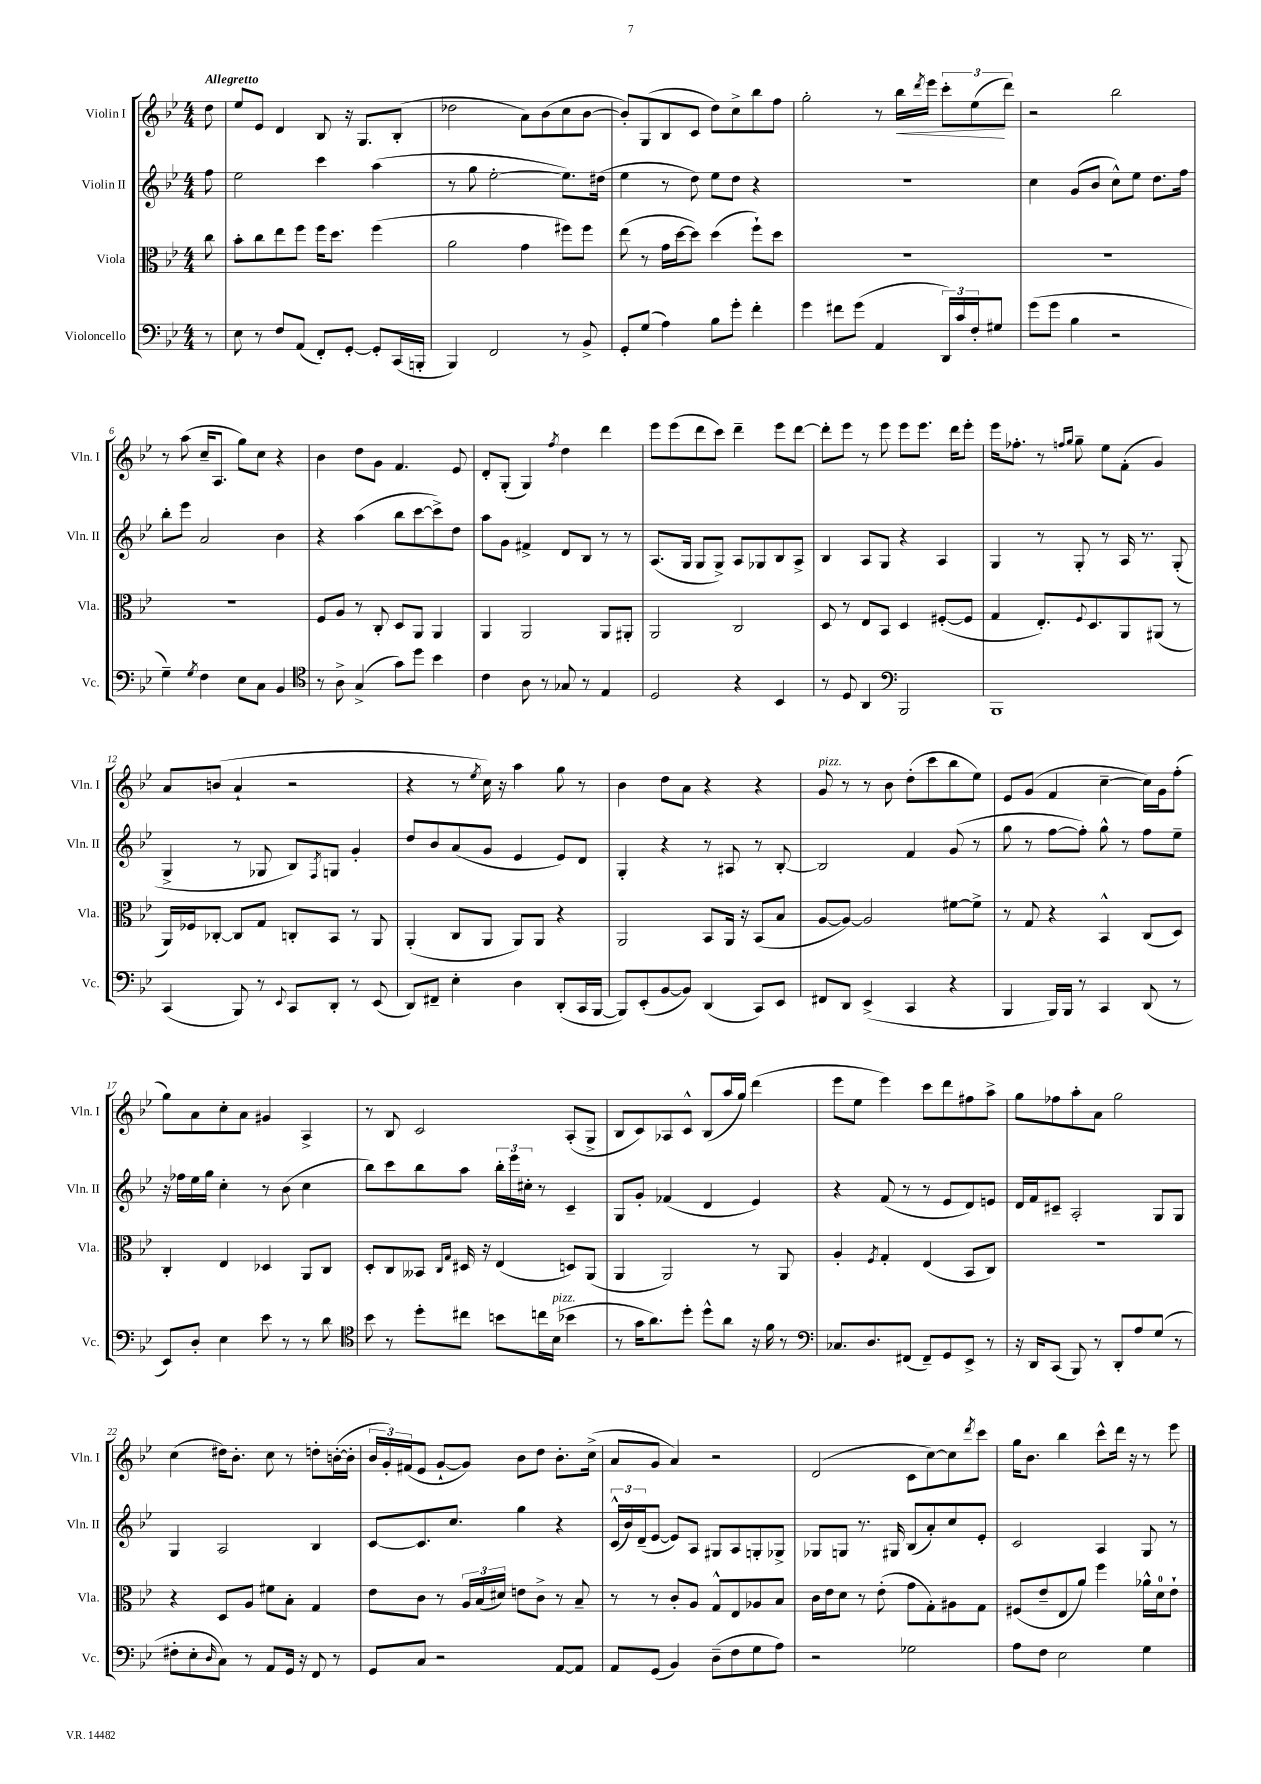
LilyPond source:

<<
\new StaffGroup <<
\new Staff = "s0" \with { instrumentName = "Violin I" shortInstrumentName = "Vln. I" } {
    \clef treble \key bes \major \numericTimeSignature \time 4/4 \partial 8 \tempo "Allegretto"
    d''8 |
    ees''8 ees'8 d'4 bes8 r16 g8. bes8-.( |
    des''2 a'8) bes'8( c''8 bes'8~ |
    bes'8-.) g8( bes8 c'8 d''8) c''8-> bes''8 f''8 |
    g''2-. r8 bes''16\< \acciaccatura { d'''8 } ees'''16 \tuplet 3/2 { c'''8-. ees''8\!( d'''8) } |
    r2 bes''2 |
    r8 a''8( c''16-- a8. g''8) c''8 r4 |
    bes'4 d''8 g'8 f'4. ees'8 |
    d'8-. g8-.( g4) \acciaccatura { f''8 } d''4 d'''4 |
    ees'''8 ees'''8( d'''8 c'''8) d'''4-- ees'''8 d'''8~ |
    d'''8-. ees'''8 r8 ees'''8 ees'''8 ees'''8. d'''16 ees'''8-. |
    ees'''16 fes''8.-. r8 \grace { f''16 g''16 } g''8-- ees''8 f'8-.( g'4) |
    a'8 b'8( a'4-! r2 |
    r4 r8 \acciaccatura { ees''8 } c''16) r16 a''4 g''8 r8 |
    bes'4 d''8 a'8 r4 r4 |
    g'8^\markup { \italic "pizz." } r8 r8 bes'8 d''8-.( c'''8 bes''8 ees''8) |
    ees'8 g'8( f'4 c''4~-- c''16) g'16 f''8-.( |
    g''8) a'8 c''8-. a'8 gis'4 a4-> |
    r8 bes8 c'2 a8-.( g8-> |
    bes8 c'8) aes8 c'8-^ bes8( a''16 g''16) d'''4( |
    ees'''8 ees''8 ees'''4) c'''8 d'''8 fis''8 a''8-> |
    g''8 fes''8 a''8-. a'8 g''2 |
    c''4( dis''16) bes'8.-. c''8 r8 d''8-. b'16~-.( b'16-. |
    \tuplet 3/2 { bes'16 g'16-.) fis'16( } ees'8 g'8~-! g'8) bes'8 d''8 bes'8.-. c''16->( |
    a'8 g'8 a'4) r2 |
    d'2( c'8 c''8~) c''8 \acciaccatura { d'''8 } c'''8 |
    g''16 bes'8. bes''4 c'''8-^ d'''16 r16 r8 ees'''8 \bar "|." |
}
\new Staff = "s1" \with { instrumentName = "Violin II" shortInstrumentName = "Vln. II" } {
    \clef treble \key bes \major \numericTimeSignature \time 4/4 \partial 8
    f''8 |
    ees''2 c'''4 a''4( |
    r8 g''8 ees''2~-. ees''8.) dis''16( |
    ees''4 r8 d''8) ees''8 d''8 r4 |
    R1 |
    c''4 g'8( bes'8 c''8-^) ees''8 d''8. f''16 |
    bes''8-. ees'''8 a'2 bes'4 |
    r4 a''4( bes''8 c'''8~ c'''8->) d''8 |
    a''8 g'8 fis'4-> d'8 bes8 r8 r8 |
    a8.( g16 g8 g8->) a8 ges8 bes8 a8-> |
    bes4 a8 g8 r4 a4 |
    g4 r8 g8-. r8 a16 r8. g8-.( |
    g4-> r8 ges8 bes8) \acciaccatura { f8 } g8 g'4-. |
    d''8 bes'8 a'8( g'8 ees'4 ees'8) d'8 |
    g4-. r4 r8 ais8 r8 bes8~-. |
    bes2 f'4 g'8( r8 |
    g''8 r8 f''8~ f''8-.) g''8-^ r8 f''8 ees''8-- |
    r16 fes''16 ees''16 g''16 c''4-. r8 bes'8( c''4 |
    bes''8) c'''8 bes''8 a''8 \tuplet 3/2 { bes''16-. ees'''16 cis''16-. } r8 c'4-- |
    g8 g'8-. fes'4( d'4 ees'4) |
    r4 f'8( r8 r8 ees'8 d'8) e'8 |
    d'16 f'16 cis'8-- a2-. g8 g8 |
    g4 a2 bes4 |
    c'8~ c'8. c''8. g''4 r4 |
    \tuplet 3/2 { c'16-^( bes'16) d'16--( } ees'8~ ees'8) a8 gis8 a8 g8-. ges8-> |
    ges8 g8 r8. gis16 bes8( a'8-.) c''8 ees'8-. |
    c'2 a4 g8 r8 \bar "|." |
}
\new Staff = "s2" \with { instrumentName = "Viola" shortInstrumentName = "Vla." } {
    \clef alto \key bes \major \numericTimeSignature \time 4/4 \partial 8
    c''8 |
    bes'8-. c''8 ees''8 f''8 f''16 d''8. f''4( |
    a'2 g'4 fis''8) fis''8 |
    ees''8( r8 g'16 d''16~ d''8) d''4( f''8-!) d''8 |
    R1 |
    R1 |
    R1 |
    f8 a8 r8 c8-. d8 a,8 a,4 |
    a,4 a,2 a,8 ais,8-. |
    a,2 c2 |
    d8 r8 ees8 bes,8 d4 fis8~-.( fis8 |
    g4 ees8.-.) \appoggiatura { f8 } d8. a,8 ais,8( r8 |
    a,16) fes16 ces8~-. ces8 g8 c8-. bes,8 r8 a,8 |
    a,4-.( c8 a,8 a,8) a,8 r4 |
    a,2 bes,8 a,16 r16 bes,8( bes8 |
    a8~ a8~) a2 fis'8~ fis'8-> |
    r8 g8 r4 bes,4-^ c8( d8) |
    c4-. ees4 des4 a,8 c8 |
    d8-. c8 beses,8 \grace { c16 g16 } dis16 r16 ees4( d8) a,8( |
    a,4 a,2) r8 a,8 |
    a4-. \acciaccatura { f8 } g4-. ees4( bes,8 c8) |
    R1 |
    r4 d8 a8 fis'8 bes8-. g4 |
    ees'8 c'8 r8 \tuplet 3/2 { a16 bes16( dis'16) } e'8 c'8-> r8 bes8-- |
    r8 r8 c'8-. a8 g8-^ ees8 aes8 bes8 |
    c'16 ees'16 d'8 r8 ees'8-.( g'8 g8-.) ais8 g8 |
    fis8( ees'8-- ees8 a'8) f''4 aes'16-^ d'16-0 ees'8-! \bar "|." |
}
\new Staff = "s3" \with { instrumentName = "Violoncello" shortInstrumentName = "Vc." } {
    \clef bass \key bes \major \numericTimeSignature \time 4/4 \partial 8
    r8 |
    ees8 r8 f8 a,8( f,8-.) g,8~-. g,8-. c,16( b,,16-. |
    bes,,4) f,2 r8 bes,8-> |
    g,8-. g8( a4) bes8 g'8-. f'4-. |
    g'4 fis'8 g'8( a,4 \tuplet 3/2 { d,16) c'16 f16-. } gis8 |
    g'8( g'8 bes4 r2 |
    g4--) \acciaccatura { g8 } f4 ees8 c8 bes,4 |
    \clef tenor r8 a8-> g4->( g'8) d''8 bes'4 |
    c'4 a8 r8 ges8 r8 ees4 |
    d2 r4 bes,4 |
    r8 d8 a,4 \clef bass bes,,2 |
    bes,,1 |
    c,4( bes,,8) r8 \appoggiatura { ees,8 } c,8 d,8-. r8 ees,8( |
    d,8) fis,8-- ees4-. d4 d,8-.( c,16 bes,,16~ |
    bes,,8) ees,8-.( bes,8~ bes,8) d,4( c,8) ees,8 |
    fis,8 d,8 ees,4->( c,4 r4 |
    bes,,4 bes,,16) bes,,16 r8 c,4 d,8( r8 |
    ees,8) d8-. ees4 ees'8 r8 r8 d'8 |
    \clef tenor bes'8 r8 d''8-. cis''8 b'8 c''16 bes16^\markup { \italic "pizz." }( bes'4 |
    r8 g'16 a'8.) d''8-. d''8-^ a'8 r16 f'16 r8 |
    \clef bass ces8. d8. fis,8( fis,8--) g,8 ees,8-> r8 |
    r16 d,16 c,8( bes,,8) r8 d,8-. a8 g8( r8 |
    fis8-. ees8-. \grace { d16 } c8) r8 a,8 g,16 r16 f,8 r8 |
    g,8 c8 r2 a,8~ a,8 |
    a,8 g,8( bes,4) d8--( f8 g8 a8) |
    r2 ges2 |
    a8 f8 ees2 g4 \bar "|." |
}
>>
>>
